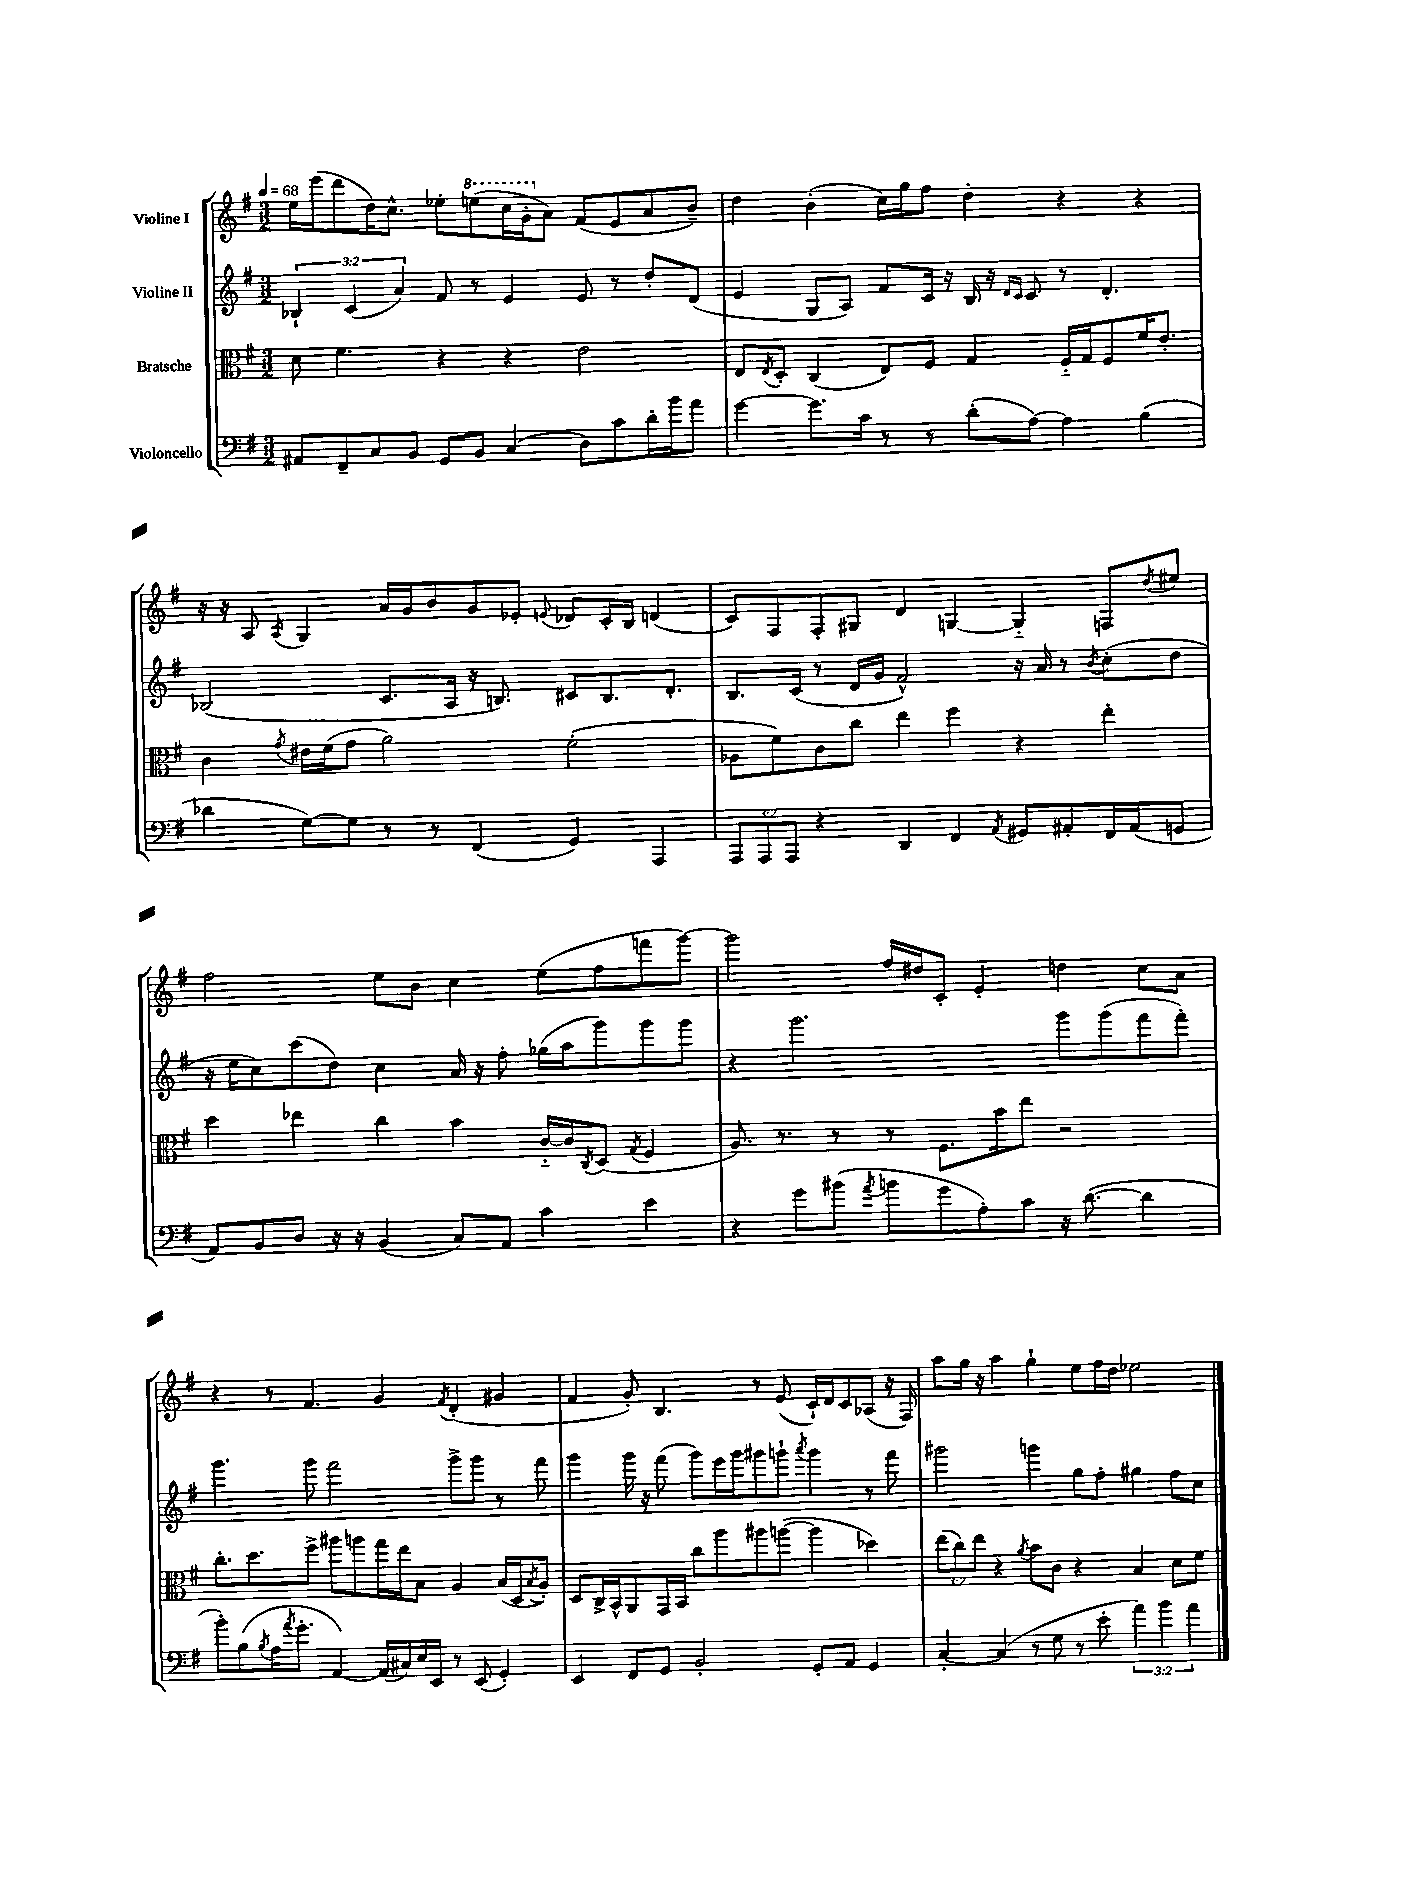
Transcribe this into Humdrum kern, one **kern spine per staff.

**kern	**kern	**kern	**kern
*staff4	*staff3	*staff2	*staff1
*clefF4	*clefC3	*clefG2	*clefG2
*k[f#]	*k[f#]	*k[f#]	*k[f#]
*M3/2	*M3/2	*M3/2	*M3/2
*MM68	*MM68	*MM68	*MM68
8AA#	8d	6B-`	16ee
.	.	.	(16eee
8FF#~	4.f#	.	8ddd
.	.	(6c	.
8C	.	.	16dd)
.	.	.	8.cc^^
.	.	6a)	.
8BB	.	.	.
8GG	4r	8f#	8ee-'
8BB	.	8r	(8eee
(4C	4r	4e	16ccc
.	.	.	16gg'
.	.	.	8a)
8D)	2e	8e	(8f#
8c	.	8r	8e
16d'	.	8dd'	8a
16b	.	.	.
8a	.	(8d	8b~)
=	=	=	=
[4g	8E	4e	4dd
.	8qE	.	.
.	8D'	.	.
8.g]	(4C	8G	(4b'
.	.	8A)	.
16c	.	.	.
8r	8E)	8f#	16cc)
.	.	.	16gg
8r	8F#	16c	8ff#
.	.	16r	.
(8d'	4G	16B	4dd'
.	.	16r	.
.	.	16qqd	.
.	.	16qqc	.
[8A)	.	8c	.
4A]	16F#'~	8r	4r
.	16G	.	.
.	8F#	4.d'	.
(4B	16f#	.	4r
.	8.e'	.	.
=	=	=	=
4d-	4c	(2B-	16r
.	.	.	16r
.	.	.	8A
.	8qg	.	8qA
[8G)	16e#	.	4G
.	(16f#	.	.
8G]	8g	.	.
8r	2a)	8.c	16a
.	.	.	16g
8r	.	.	8b
.	.	16A	.
(4FF#	.	16r	8g
.	.	8.B)	.
.	.	.	8e-'
.	.	.	8qqe
4GG)	(2f#'	8c#	8d-
.	.	8.B	16c'
.	.	.	16B
4AAA	.	.	(4d
.	.	8.d'	.
=	=	=	=
12AAA	8A-	8.B	8c)
12AAA	.	.	.
.	8f#)	.	8F#
12AAA	.	.	.
.	.	(16c	.
4r	8c	8r	8F#'
.	8cc	16d	8G#
.	.	16g	.
4DD	4ee	2f#^^)	4d
4FF#	4ff#	.	[4G
8qAA	.	.	.
8GG#	4r	16r	4G'~]
.	.	16a	.
8AA#'	.	8r	.
.	.	8qb	.
16FF#	4ee'	(8cc'	8F
(16AA#	.	.	.
.	.	.	8qdd
8GG	.	8dd	8ee#
=	=	=	=
8AA)	4dd	16r	2ff#
.	.	16ee	.
8BB	.	8cc)	.
8D	4ee-	(8ccc	.
16r	.	8dd)	.
16r	.	.	.
(4BB	4cc	4cc	8ee
.	.	.	8b
8C)	4b	16a	4cc
.	.	16r	.
8AA	.	8ff#'	.
4c	[16c'~	(16gg-	(8ee
.	16c]	16aa	.
.	8qC	.	.
.	(8D	8ggg)	8ff#
.	8qG	.	.
4e	4F#	8ggg	8fff
.	.	8ggg	[8ggg)
=	=	=	=
4r	8.A)	4r	2ggg]
.	8.r	.	.
8g	.	2.ggg	.
(8b#	8r	.	.
8qa	.	.	.
8b	8r	.	16ff#
.	.	.	16dd#
8g	8.F#	.	8c'
8A')	.	.	4e'
.	16b	.	.
8c	8ee	.	.
16r	2r	8ggg	4dd
([8.d	.	.	.
.	.	(8ggg	.
4d]	.	8fff#	8cc
.	.	8fff#')	8a
=	=	=	=
8b')	8.cc'	4.ggg	4r
(8B	.	.	.
.	8.dd	.	.
8qB	.	.	.
16A	.	.	8r
8qa	.	.	.
8.g'	.	.	.
.	8ff#^	8ggg	4.f#
[4AA)	8aa#	2fff#	.
.	8aa	.	.
(16AA]	16gg	.	4g
16C#)	16ee	.	.
16E	8B	.	.
16EE	.	.	.
.	.	.	8qf#
8r	4A	8ggg^	(4d'
(8EE	.	8ggg	.
4GG')	(16B	8r	4g#
.	16D	.	.
.	8qB	.	.
.	8A')	8fff#	.
=	=	=	=
4EE	8D	4ggg	4f#
.	16C^	.	.
.	16BB^^	.	.
8FF#	8AA	16ggg	8g')
.	.	16r	.
8GG	16GG	(8fff#	4.B
.	16BB	.	.
2BB'	8cc	8ggg)	.
.	8aa	16eee	.
.	.	16ggg	.
.	8aa#	8ggg#	8r
.	([8aa	8ggg`	(8e
.	.	8qaaa	.
8GG'	4aa]	4ggg	16c`)
.	.	.	16d
8AA	.	.	8c
4GG	4dd-)	8r	(8A-
.	.	8fff#	16r
.	.	.	16F#)
=	=	=	=
[4C'	(12ee	2ggg#	8aa
.	12cc)	.	.
.	.	.	16gg
.	12ee	.	.
.	.	.	16r
(4C]	4r	.	4aa
.	8qa	.	.
8r	8b	4ggg	4gg`
8G	8c	.	.
8r	4r	8gg	8ee
8e'	.	8ff#'	16ff#
.	.	.	16dd
6a)	4B	4gg#	2ee-
6b	.	.	.
.	8d	8ff#	.
6a	.	.	.
.	8f#	8cc	.
==	==	==	==
*-	*-	*-	*-
